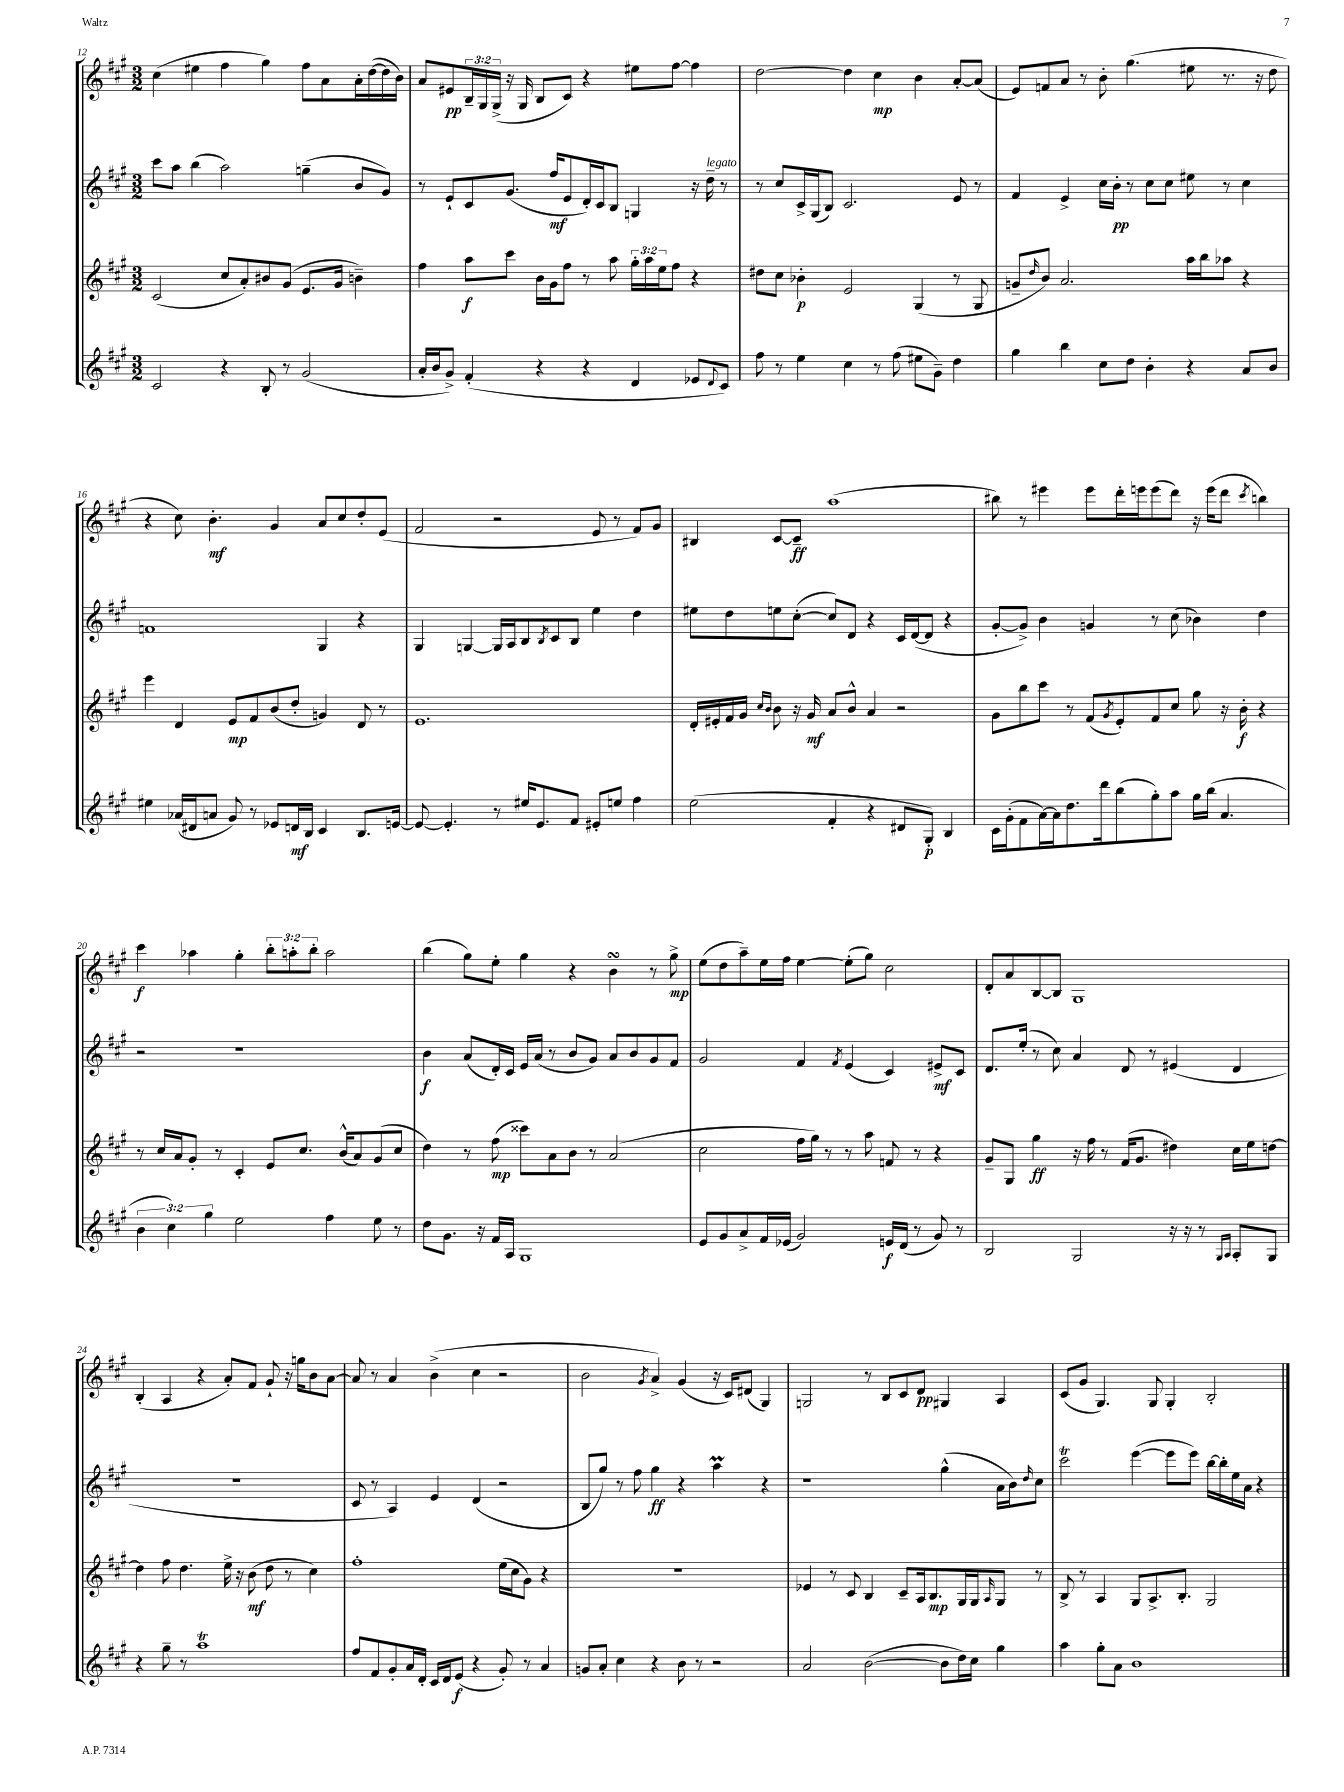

**kern	**kern	**kern	**kern
*staff4	*staff3	*staff2	*staff1
*clefG2	*clefG2	*clefG2	*clefG2
*k[f#c#g#]	*k[f#c#g#]	*k[f#c#g#]	*k[f#c#g#]
*M3/2	*M3/2	*M3/2	*M3/2
2c#/	(2c#/	8ccc#\L	(4cc#\
.	.	8aa\J	.
.	.	(4bb\	4ee#\
4r	8cc#/L	2aa\)	4ff#\
.	8a'/)	.	.
8B'/	8b#/	.	4gg#\)
8r	(8g#/J	.	.
(2g#/	8.e/L	(4gg~\	8ff#\L
.	.	.	8a\
.	16g#/Jk	.	.
.	4b~\)	8b/L	16a'\L
.	.	.	([16dd\
.	.	8g#/J)	16dd\]
.	.	.	16b\JJ)
=	=	=	=
16a'/LL	4ff#\	8r	8a/L
16b/J	.	.	.
8g#^/J)	.	8e`/L	8e#/
(4f#'/	8aa\L	8c#/	24B~/L
.	.	.	24G#/
.	.	.	(24G#^/JJ
.	8ccc#\J	(8.g#/J	16r
.	.	.	16G#/
4r	16b\LL	.	8B/L
.	16g#\J	16ff#/LK	.
.	8ff#\J	8e/	8c#/J)
4r	8r	16d'/L)	4r
.	.	16c#/J	.
.	8aa\	8B/J	.
4d/	24gg#'\LL	4G/	8ee#\L
.	24aa\	.	.
.	24ee\J	.	.
.	8ff#\J	.	[8ff#\J
8e-/L	4r	16r	4ff#\]
.	.	16dd~\	.
8qqd/	.	.	.
8c#/J)	.	8r	.
=	=	=	=
8ff#\	8dd#\L	8r	[2dd\
8r	8cc#\J	8cc#/L	.
4ee\	4b-'\	16c#^/L	.
.	.	(16G#/J	.
.	.	8B/J)	.
4cc#\	2e/	2.c#/	4dd\]
8r	.	.	4cc#\
(8ff#\	.	.	.
8ee#\L	(4G#/	.	4b\
8g#~\J)	.	.	.
4dd\	8r	8e/	[8a'/L
.	8G#/	8r	(8a/]J
=	=	=	=
4gg#\	8g~/L	4f#/	8e/L)
.	16qqdd/	.	.
.	8b/J)	.	8f/
4bb\	2.a/	4e^/	8a/J
.	.	.	8r
8cc#\L	.	16cc#\LL	8b'\
.	.	16b'\JJ	.
8dd\J	.	8r	(4.gg#\
4b'\	.	8cc#\L	.
.	.	8cc#\J	.
4r	16aa\LL	8ee#\	8ee#\
.	16bb\J	.	.
.	8aa-\J	8r	8.r
8a/L	4r	4cc#\	.
.	.	.	16r
8b/J	.	.	8dd\
=	=	=	=
4ee#\	4eee\	1f	4r
(16a-/LL	4d/	.	8cc#\)
16d#/J	.	.	.
8a/J	.	.	4.b'\
8g#/)	8e/L	.	.
8r	8f#/	.	.
8e-/L	(8b/	.	4g#/
16d/L	8dd'/J	.	.
16B/JJ	.	.	.
4c#/	4g/)	4G#/	8a/L
.	.	.	8cc#/
8.B/L	8d/	4r	8dd'/
.	8r	.	(8e/J
[16e/Jk	.	.	.
=	=	=	=
8e/_	1.e	4G#/	2f#/
4.e'/]	.	.	.
.	.	[4G/	.
8r	.	16G/]LL	2r
.	.	16A/J	.
16ee#/LK	.	8B/	.
8.e/	.	.	.
.	.	8qB/	.
.	.	8c#/	.
8f#/J	.	8B/J	.
8e#'/L	.	4ee\	8e/
8ee/J	.	.	8r
4ff#\	.	4dd\	8f#/L)
.	.	.	8g#/J
=	=	=	=
(2ee\	16d'/LL	8ee#\L	4B#/
.	16e#'/	.	.
.	16f#/	8dd\	.
.	16g#/JJ	.	.
.	16qqcc#/LL	.	.
.	16qqb/JJ	.	.
.	8b\	8ee\	[8c#/L
.	16r	([8cc#'\J	8c#~/]J
.	16g#/	.	.
4f#'/	8a/L	8cc#/]L)	(1aa
.	8b^^/J	8d/J	.
4r	4a/	4r	.
8d#/L	2r	16c#/LL	.
.	.	([16d/J	.
8G#'/J)	.	8d/]J	.
4B/	.	4r	.
=	=	=	=
16c#\LL	8g#\L	[8g#'/L	8bb#\)
(16g#'\J	.	.	.
8f#\	8bb\	8g#^/]J)	8r
[16a\L)	8ccc#\J	4b\	4eee#\
16a\]J	.	.	.
8.dd\	8r	.	.
.	(8f#/L	4g/	8eee#\L
16ddd\k	.	.	.
.	8qg#/	.	.
(8bb\	8e'/)	.	16ddd'\L
.	.	.	16eee\J
8gg#'\)	8f#/	8r	(8eee\
8aa\J	8cc#/J	(8cc#\	8ddd\J)
16gg#\LL	8gg#\	4b-\)	16r
(16bb\JJ	.	.	(16eee\LK
4.a/	16r	.	8ddd\J
.	16b'\	.	.
.	.	.	8qccc#/
.	4r	4dd\	4bb\)
=	=	=	=
6b\	8r	2r	4ccc#\
.	16cc#/LL	.	.
6cc#\)	.	.	.
.	16a/J	.	.
.	8g#'/J	.	4aa-\
6gg#\	.	.	.
.	8r	.	.
2ee\	4c#'/	1r	4gg#'\
.	8e/L	.	12bb'\L
.	.	.	12aa'\
.	8.cc#/J	.	.
.	.	.	12bb'\J
4ff#\	.	.	2aa\
.	(16b^^/LK	.	.
.	8a/)	.	.
8ee\	(8g#/	.	.
8r	8cc#/J	.	.
=	=	=	=
8dd\L	4dd\)	4b\	(4bb\
8.g#\J	.	.	.
.	8r	(8a/L	8gg#\L)
16r	.	.	.
16f#/LL	(8ff#\	16d'/L)	8ee'\J
16A/JJ	.	16c#/JJ	.
1G#	8ccc##\L)	16e/LL	4gg#\
.	.	(16a/JJ	.
.	8a\	8r	.
.	8b\J	8b/L	4r
.	8r	8g#/J)	.
.	(2a/	8a/L	4b\
.	.	8b/	.
.	.	8g#/	8r
.	.	8f#/J	8gg#^\
=	=	=	=
8e/L	2cc#\	2g#/	(8ee\L
8g#/	.	.	8dd\
8a^/	.	.	8aa~\)
16f#/L	.	.	16ee\L
(16e-/JJ	.	.	16ff#\JJ
2g#/)	16ff#\LL	4f#/	[4ee\
.	16gg#\JJ)	.	.
.	8r	.	.
.	.	8qf#/	.
.	8r	(4e/	(8ee'\]L
.	8aa\	.	8gg#\J)
16e/LL	8f/	4c#/)	2cc#\
(16d/JJ	.	.	.
8r	8r	.	.
8g#/)	4r	8e#^/L	.
8r	.	8c#/J	.
=	=	=	=
2B/	8g#~/L	8.d/L	8d'/L
.	8G#/J	.	8a/
.	.	(16ee'/Jk	.
.	4gg#\	8r	[8B/
.	.	8cc#\)	8B/]J
2G#/	16r	4a/	1G#
.	16ff#\	.	.
.	8r	.	.
.	(16f#/LK	8d/	.
.	8.g#/J	.	.
.	.	8r	.
16r	4dd#\)	(4e#/	.
16r	.	.	.
8r	.	.	.
16qqG#/LL	.	.	.
16qqA/JJ	.	.	.
8A'/L	16cc#\LL	4d/	.
.	16ee\J	.	.
8G#/J	[8dd\J	.	.
=	=	=	=
4r	4dd\]	1.r	(4B'/
8gg#~\	8ff#\	.	4A/
8r	4.dd\	.	.
1aa	.	.	4r
.	16ee^\	.	8a'/L)
.	16r	.	.
.	(8b\	.	8f#/J
.	8dd\	.	8g#`/
.	8r	.	16r
.	.	.	16gg\LK
.	4cc#\)	.	8b\
.	.	.	[8a\J
=	=	=	=
8ff#/L	1ff#'	8c#/	8a/]
8f#/	.	8r	8r
8g#'/	.	4A/)	4a/
16a/L	.	.	.
16d'/JJ	.	.	.
16c#/LL	.	4e/	(4b^\
16d/J	.	.	.
(8e/J	.	.	.
4r	.	(4d/	4cc#\
8g#'/)	(16ee\LL	2r	2r
.	16cc#\J	.	.
8r	8g#\J)	.	.
4a/	4r	.	.
=	=	=	=
8g/L	1.r	8B/L	2b\
8a'/J	.	8gg#/J)	.
4cc#\	.	8r	.
.	.	8ff#\	.
.	.	.	8qg#/
4r	.	4gg#\	4a^/)
8b\	.	4r	(4g#/
8r	.	.	.
2r	.	4aa\	16r
.	.	.	16c#/LK)
.	.	.	(8d#/J
.	.	4r	4G#/)
=	=	=	=
2a/	4e-/	1r	2G/
.	8r	.	.
.	8c#/	.	.
([2b\	4B/	.	8r
.	.	.	8B/L
.	8c#~/L	.	8c#/
.	16A/k	.	8d/J
.	8.B/	.	.
8b\]L	.	(4gg#^^\	4G#/
16dd\L)	16G#/L	.	.
16cc#\JJ	16G#/J	.	.
.	16qqA/	.	.
4gg#\	8G#/J	16a\LL	4A/
.	.	16b\J)	.
.	.	16qqdd/	.
.	8r	8cc#\J	.
=	=	=	=
4aa\	8B^/	2ccc#\	(8c#/L
.	8r	.	8g#/J
8gg#'\L	4A/	.	4.G#/)
8a\J	.	.	.
1b	8G#/L	([4eee\	.
.	8.A^/	.	8G#/
.	.	8eee\]L	4G#'/
.	8.B'/J	.	.
.	.	8eee\J)	.
.	2G#/	[16bb\LL	2B'/
.	.	16bb'\]	.
.	.	16ee\	.
.	.	16a\JJ	.
.	.	4r	.
==	==	==	==
*-	*-	*-	*-
